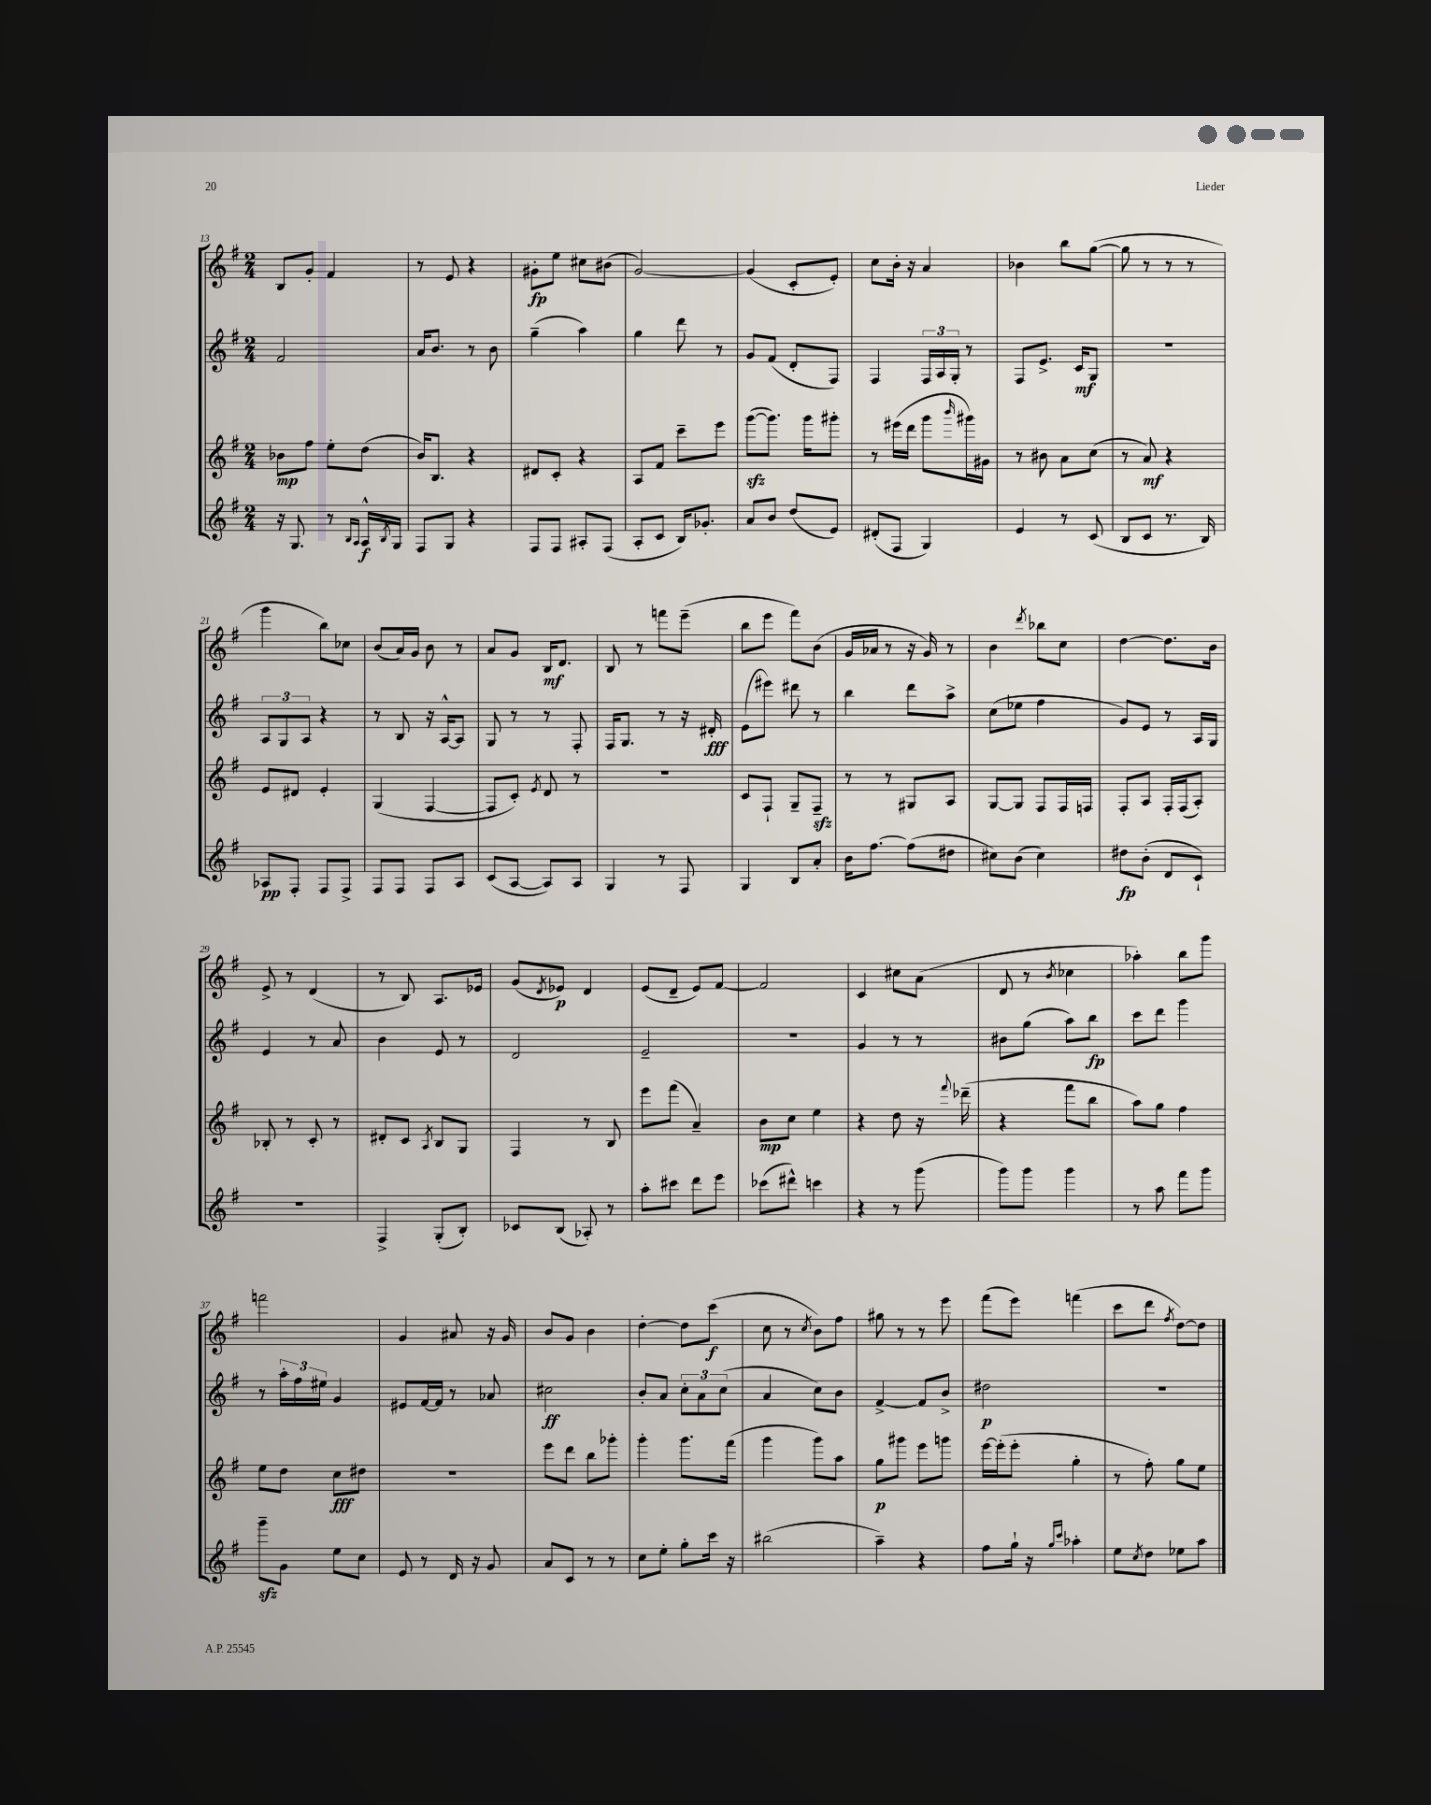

**kern	**dynam	**kern	**dynam	**kern	**dynam	**kern	**dynam
*part4	*part4	*part3	*part3	*part2	*part2	*part1	*part1
*staff4	*staff4	*staff3	*staff3	*staff2	*staff2	*staff1	*staff1
*clefG2	*	*clefG2	*	*clefG2	*	*clefG2	*
*k[f#]	*	*k[f#]	*	*k[f#]	*	*k[f#]	*
*M2/4	*	*M2/4	*	*M2/4	*	*M2/4	*
=13	=13	=13	=13	=13	=13	=13	=13
16r	.	8b-X\L	mp	2f#/	.	8B/L	.
8.G/	.	.	.	.	.	.	.
.	.	8ff#\J	.	.	.	8g'/J	.
8r	.	8ee'\L	.	.	.	4f#/	.
16qqB/LL	.	.	.	.	.	.	.
16qqA/JJ	.	.	.	.	.	.	.
16A^^/LL	f	(8dd\J	.	.	.	.	.
8qB/	.	.	.	.	.	.	.
16G/JJ	.	.	.	.	.	.	.
=14	=14	=14	=14	=14	=14	=14	=14
8F#/L	.	16b/KL)	.	16a/KL	.	8r	.
.	.	8.B/J	.	8.b/J	.	.	.
8G/J	.	.	.	.	.	8e/	.
4r	.	4r	.	8r	.	4r	.
.	.	.	.	8b\	.	.	.
=15	=15	=15	=15	=15	=15	=15	=15
8F#/L	.	8d#X/L	.	(4gg~\	.	8g#X'\L	fp
8F#/J	.	8c'/J	.	.	.	8ee\J	.
8A#X'/L	.	4r	.	4aa\)	.	8cc#X\L	.
(8F#/J	.	.	.	.	.	(8b#X\J	.
=16	=16	=16	=16	=16	=16	=16	=16
8A'/L	.	8A/L	.	4gg\	.	[2g/)	.
8c/J	.	8f#/J	.	.	.	.	.
16B/KL)	.	8ccc~\L	.	8ddd\	.	.	.
8.g-X'/J	.	.	.	.	.	.	.
.	.	8eee\J	.	8r	.	.	.
=17	=17	=17	=17	=17	=17	=17	=17
8a/L	.	([8gggzz\L	.	8g/L	.	(4g/]	.
8b/J	.	8.ggg\J])	.	(8f#/J	.	.	.
(8dd/L	.	.	.	8d'/L	.	8c'/L	.
.	.	16ggg\KL	.	.	.	.	.
8e/J)	.	8ggg#X'\J	.	8F#/J)	.	8e'/J)	.
=18	=18	=18	=18	=18	=18	=18	=18
(8d#X'/L	.	8r	.	4F#/	.	8cc\L	.
8F#/J	.	(16eee#X\LL	.	.	.	16b'\Jk	.
.	.	16ddd\JJ	.	.	.	16r	.
4G/)	.	8ggg\L	.	24F#/LL	.	4a/	.
.	.	.	.	24A/	.	.	.
.	.	.	.	24G'/JJ	.	.	.
.	.	16qqbbb/	.	.	.	.	.
.	.	16ggg#X\L)	.	8r	.	.	.
.	.	16g#X\JJ	.	.	.	.	.
=19	=19	=19	=19	=19	=19	=19	=19
4e/	.	8r	.	8F#/L	.	4b-X\	.
.	.	8b#X\	.	8.e^/J	.	.	.
8r	.	8a\L	.	.	.	8bb\L	.
.	.	.	.	16c/KL	mf	.	.
(8c/	.	(8cc\J	.	8G/J	.	([8gg\J	.
=20	=20	=20	=20	=20	=20	=20	=20
8B/L	.	8r	.	2r	.	8gg\]	.
8c/J	.	8a/)	mf	.	.	8r	.
8.r	.	4r	.	.	.	8r	.
.	.	.	.	.	.	8r	.
16B/)	.	.	.	.	.	.	.
!!LO:LB:g=z
=21	=21	=21	=21	=21	=21	=21	=21
8A-X/L	pp	8e/L	.	12A/L	.	4ggg\	.
.	.	.	.	12G/	.	.	.
8F#'/J	.	8d#X/J	.	.	.	.	.
.	.	.	.	12A/J	.	.	.
8F#/L	.	4e'/	.	4r	.	8bb\L)	.
8F#^/J	.	.	.	.	.	8cc-X\J	.
=22	=22	=22	=22	=22	=22	=22	=22
8F#/L	.	(4G/	.	8r	.	(8b/L	.
8F#/J	.	.	.	8B/	.	16a/L)	.
.	.	.	.	.	.	16g/JJ	.
8F#/L	.	[4F#/	.	16r	.	8b\	.
.	.	.	.	[16A^^/KL	.	.	.
8A/J	.	.	.	8A/J]	.	8r	.
=23	=23	=23	=23	=23	=23	=23	=23
(8c/L	.	8F#/L]	.	8G/	.	8a/L	.
[8A/J	.	8c'/J)	.	8r	.	8g/J	.
.	.	8qe/	.	.	.	.	.
8A/L])	.	8d/	.	8r	.	16B/KL	mf
.	.	.	.	.	.	8.d/J	.
8A/J	.	8r	.	8F#'/	.	.	.
=24	=24	=24	=24	=24	=24	=24	=24
4G/	.	2r	.	16F#/KL	.	8B/	.
.	.	.	.	8.G/J	.	.	.
.	.	.	.	.	.	8r	.
8r	.	.	.	8r	.	8fffn\L	.
8F#/	.	.	.	16r	.	(8eee~\J	.
.	.	.	.	16d#X'/	fff	.	.
=25	=25	=25	=25	=25	=25	=25	=25
4G/	.	8c/L	.	(8e\L	.	8bb\L	.
.	.	8F#`/J	.	8eee#X\J)	.	8eee\J	.
8B/L	.	8G~/L	.	8ddd#X\	.	8fff#\L)	.
8a'/J	.	8F#zz~/J	.	8r	.	(8b\J	.
=26	=26	=26	=26	=26	=26	=26	=26
16b\KL	.	8r	.	4bb\	.	16g/LL	.
[8.ff#\J	.	.	.	.	.	16a-X/JJ	.
.	.	8r	.	.	.	8r	.
(8ff#\L]	.	8G#X/L	.	8ddd\L	.	16r	.
.	.	.	.	.	.	16g/)	.
8dd#X\J	.	8A/J	.	8aa^\J	.	8r	.
=27	=27	=27	=27	=27	=27	=27	=27
8cc#X\L)	.	[8G/L	.	(8cc\L	.	4b\	.
(8b\J	.	8G/J]	.	8ee-X\J	.	.	.
.	.	.	.	.	.	8qddd/	.
4cc#\)	.	8F#/L	.	4ff#\	.	8bb-X\L	.
.	.	16F#/L	.	.	.	8cc\J	.
.	.	16Fn/JJ	.	.	.	.	.
=28	=28	=28	=28	=28	=28	=28	=28
8dd#X\L	fp	8F#'/L	.	8g/L)	.	[4dd\	.
(8b'\J	.	8A/J	.	8e/J	.	.	.
8d/L	.	16F#'/LL	.	8r	.	8.dd\L]	.
.	.	(16F#/J	.	.	.	.	.
8c`/J)	.	8A'/J)	.	16A/LL	.	.	.
.	.	.	.	16G/JJ	.	16b\Jk	.
!!LO:LB:g=z
=29	=29	=29	=29	=29	=29	=29	=29
2r	.	8B-X'/	.	4e/	.	8e^/	.
.	.	8r	.	.	.	8r	.
.	.	8c'/	.	8r	.	(4d/	.
.	.	8r	.	8a/	.	.	.
=30	=30	=30	=30	=30	=30	=30	=30
4F#^/	.	8d#X'/L	.	4b\	.	8r	.
.	.	8c/J	.	.	.	8B/)	.
.	.	8qA/	.	.	.	.	.
(8G'/L	.	8B/L	.	8e/	.	8.A/L	.
8B'/J)	.	8G/J	.	8r	.	.	.
.	.	.	.	.	.	16e-X/Jk	.
=31	=31	=31	=31	=31	=31	=31	=31
8c-X/L	.	4F#/	.	2d/	.	(8g/L	.
.	.	.	.	.	.	8qd/	.
(8B/J	.	.	.	.	.	8e-X/J)	p
8A-X'/)	.	8r	.	.	.	4d/	.
8r	.	8B/	.	.	.	.	.
=32	=32	=32	=32	=32	=32	=32	=32
8aa'\L	.	8eee\L	.	2e~/	.	(8e/L	.
8ccc#X\J	.	(8fff#\J	.	.	.	8d~/J	.
8ddd\L	.	4a~/)	.	.	.	8e/L)	.
8eee\J	.	.	.	.	.	[8f#/J	.
=33	=33	=33	=33	=33	=33	=33	=33
(8ccc-X\L	.	8b\L	mp	2r	.	2f#/]	.
8ddd#X^^\J)	.	8cc\J	.	.	.	.	.
4cccn\	.	4ee\	.	.	.	.	.
=34	=34	=34	=34	=34	=34	=34	=34
4r	.	4r	.	4g/	.	4c/	.
8r	.	8dd\	.	8r	.	8cc#X\L	.
(8ggg\	.	16r	.	8r	.	(8a\J	.
.	.	8qqfff#/	.	.	.	.	.
.	.	(16ddd-X~\	.	.	.	.	.
=35	=35	=35	=35	=35	=35	=35	=35
8ggg\L)	.	4r	.	8b#X\L	.	8d/	.
8ggg\J	.	.	.	(8gg\J	.	8r	.
.	.	.	.	.	.	8qb/	.
4ggg\	.	8fff#\L	.	8aa\L)	.	4cc-X\	.
.	.	8bb\J	.	8bb\J	fp	.	.
=36	=36	=36	=36	=36	=36	=36	=36
8r	.	8aa\L)	.	8ccc\L	.	4aa-X'\)	.
8aa\	.	8gg\J	.	8ddd\J	.	.	.
8fff#\L	.	4ff#\	.	4ggg\	.	8bb\L	.
8ggg\J	.	.	.	.	.	8ggg\J	.
!!LO:LB:g=z
=37	=37	=37	=37	=37	=37	=37	=37
8gggzz~\L	.	8ee\L	.	8r	.	2fffn\	.
8g\J	.	8dd\J	.	24aa'\LL	.	.	.
.	.	.	.	24ff#\	.	.	.
.	.	.	.	24ee#X\JJ	.	.	.
8ee\L	.	8cc\L	fff	4g/	.	.	.
8cc\J	.	8dd#X\J	.	.	.	.	.
=38	=38	=38	=38	=38	=38	=38	=38
8e/	.	2r	.	8e#X/L	.	4g/	.
8r	.	.	.	[16f#/L	.	.	.
.	.	.	.	16f#/JJ]	.	.	.
16d/	.	.	.	8r	.	8a#X/	.
16r	.	.	.	.	.	.	.
8g/	.	.	.	8a-X/	.	16r	.
.	.	.	.	.	.	16g/	.
=39	=39	=39	=39	=39	=39	=39	=39
8a/L	.	8eee\L	.	2cc#X\	ff	8b/L	.
8c/J	.	8ddd\J	.	.	.	8g/J	.
8r	.	8bb\L	.	.	.	4b\	.
8r	.	8ggg-X'\J	.	.	.	.	.
=40	=40	=40	=40	=40	=40	=40	=40
8cc\L	.	4ggg'\	.	8b'/L	.	[4dd'\	.
8ee'\J	.	.	.	8a/J	.	.	.
8gg'\L	.	8.ggg\L	.	12cc'\L	.	8dd\L]	.
.	.	.	.	12a\	.	.	.
16ccc\Jk	.	.	.	.	.	(8ccc\J	f
.	.	.	.	(12cc\J	.	.	.
16r	.	(16fff#\Jk	.	.	.	.	.
=41	=41	=41	=41	=41	=41	=41	=41
(2bb#X\	.	4ggg\	.	4a/	.	8cc\	.
.	.	.	.	.	.	8r	.
.	.	.	.	.	.	8qcc/	.
.	.	8ggg\L)	.	8cc\L)	.	8b\L)	.
.	.	8aa\J	.	8b\J	.	8ff#\J	.
=42	=42	=42	=42	=42	=42	=42	=42
4aa~\)	.	8gg\L	p	[4f#^/	.	8gg#X\	.
.	.	8ggg#X\J	.	.	.	8r	.
4r	.	8eee\L	.	8f#/L]	.	8r	.
.	.	8gggn\J	.	8b^/J	.	8eee\	.
=43	=43	=43	=43	=43	=43	=43	=43
8ff#\L	.	[16eee\LL	.	2dd#X\	p	(8fff#\L	.
.	.	(16eee'\J]	.	.	.	.	.
16gg`\Jk	.	8eee'\J	.	.	.	8eee\J)	.
16r	.	.	.	.	.	.	.
16qqgg/LL	.	.	.	.	.	.	.
16qqccc/JJ	.	.	.	.	.	.	.
4aa-X'\	.	4gg'\	.	.	.	(4fffn\	.
=44	=44	=44	=44	=44	=44	=44	=44
8ee\L	.	8r	.	2r	.	8ccc\L	.
8qcc/	.	.	.	.	.	.	.
8dd\J	.	8ff#'\)	.	.	.	8ddd\J	.
.	.	.	.	.	.	8qff#/	.
8ee-X\L	.	8gg\L	.	.	.	[8dd\L)	.
8aa\J	.	8ee\J	.	.	.	8dd\J]	.
==	==	==	==	==	==	==	==
*-	*-	*-	*-	*-	*-	*-	*-
